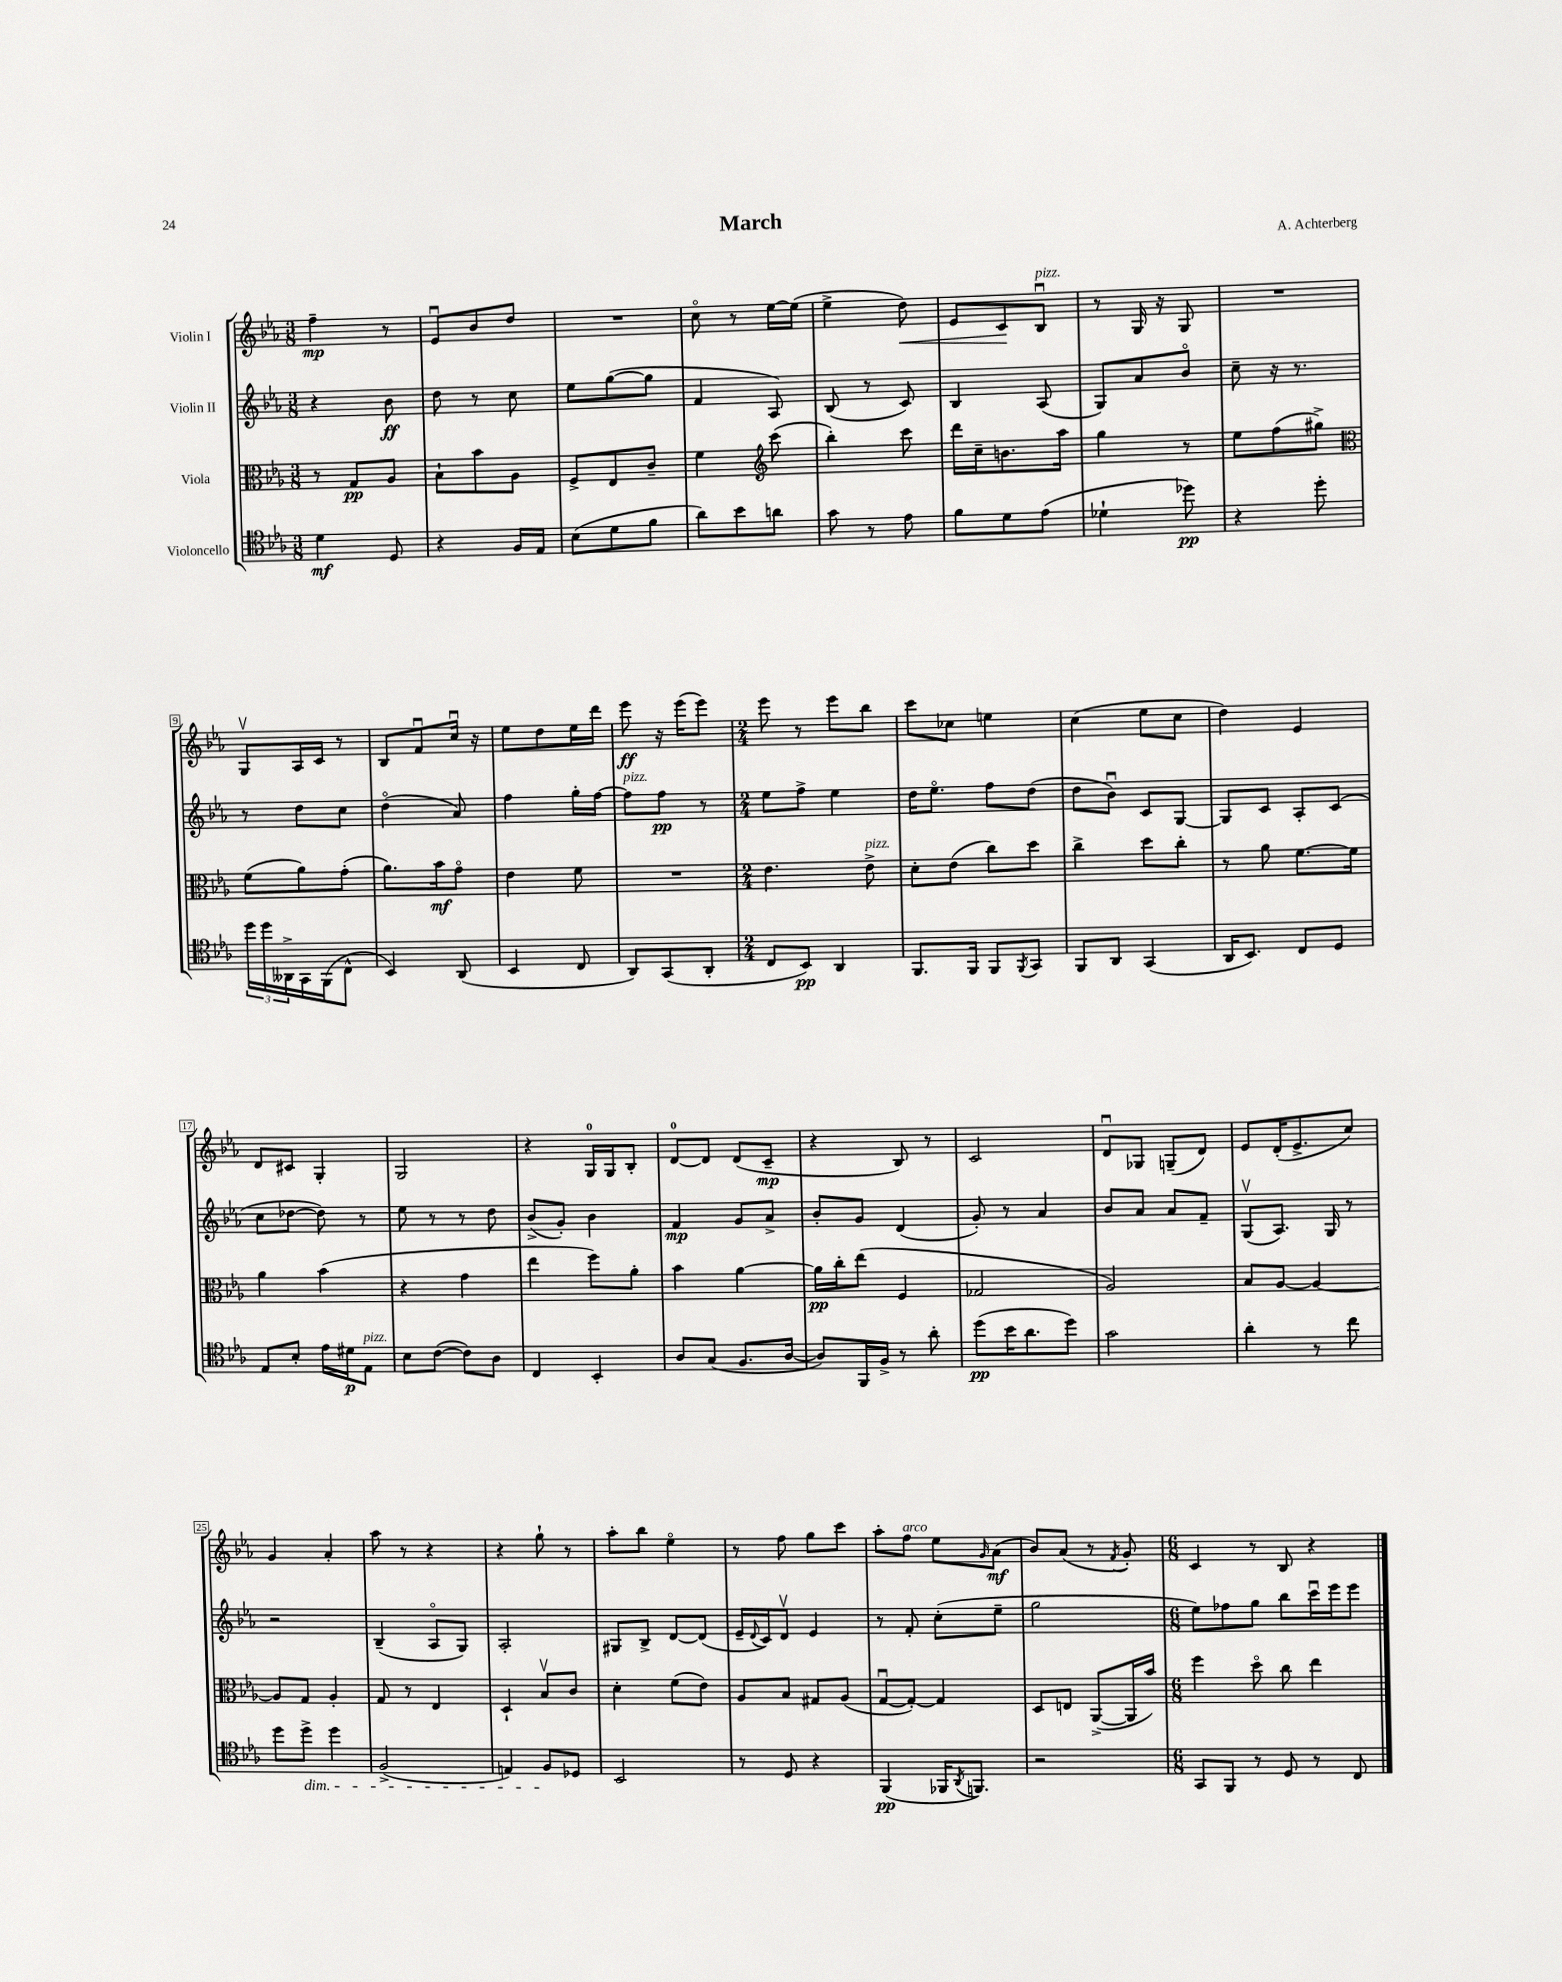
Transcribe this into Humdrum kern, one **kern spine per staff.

**kern	**kern	**kern	**kern
*staff4	*staff3	*staff2	*staff1
*clefC4	*clefC3	*clefG2	*clefG2
*k[b-e-a-]	*k[b-e-a-]	*k[b-e-a-]	*k[b-e-a-]
*M3/8	*M3/8	*M3/8	*M3/8
4d	8r	4r	4ff~
.	8G	.	.
8D	8A-	8b-	8r
=	=	=	=
4r	8B-`	8dd	8e-u
.	8b-	8r	8b-
16F	8A-	8cc	8dd
16E-	.	.	.
=	=	=	=
(8B-	8F^	8ee-	4.r
8d	8E-	([8gg	.
8f	8c~	8gg]	.
=	=	=	=
8a-)	4f	4f	8cco
8b-	.	.	8r
*	*clefG2	*	*
8a	(8ccc	8A-)	[16ee-
.	.	.	(16ee-]
=	=	=	=
8g	4bb-')	(8B-	4ee-^
8r	.	8r	.
8e-	8ccc	8c)	8dd)
=	=	=	=
8f	16ddd	4B-	8e-
.	16cc~	.	.
8d	8.b	.	8c
(8e-	.	(8A-	8B-u
.	16aa-	.	.
=	=	=	=
4d-`	4gg	8G)	8r
.	.	8a-	16G
.	.	.	16r
8dd-)	8r	8b-o	8G
=	=	=	=
4r	8ee-	8cc~	4.r
.	(8ff	16r	.
.	.	8.r	.
8dd'	8gg#^)	.	.
=	=	=	=
*	*clefC3	*	*
24dd	(8f	8r	8Gv
24dd	.	.	.
24AA--^	.	.	.
16GG	8a-)	8dd	16A-
(16FF	.	.	16c
8C^^	(8g'	8cc	8r
=	=	=	=
4BB-)	8.a-)	(4ddo	8B-
.	.	.	8fu
.	16b-	.	.
(8AA-	8go	8a-)	16ccu
.	.	.	16r
=	=	=	=
4BB-	4e-	4ff	8ee-
.	.	.	8dd
8C	8f	16gg'	16ee-
.	.	[16ff	16ddd
=	=	=	=
8AA-)	4.r	8ff]	8eee-
(8GG	.	8ff	16r
.	.	.	(16eee-
8AA-'	.	8r	8eee-)
=	=	=	=
*M2/4	*M2/4	*M2/4	*M2/4
8C	4.e-	8ee-	8eee-
8BB-)	.	8ff^	8r
4AA-	.	4ee-	8eee-
.	8e-^	.	8bb-
=	=	=	=
8.FF	8d'	16dd	8ccc
.	.	8.ee-o	.
.	(8e-	.	8cc-
16FF	.	.	.
8FF	8cc)	8ff	4ee
8qFF	.	.	.
8GG	8dd	(8dd	.
=	=	=	=
8FF	4cc^	8dd	(4cc
8AA-	.	8b-u)	.
(4GG	8dd	8c	8ee-
.	8cc'	[8G	8cc
=	=	=	=
16AA-	8r	8G]	4dd)
8.BB-)	.	.	.
.	8a-	8c	.
8C	[8.f	8A-'	4e-
8D	.	(8c	.
.	16f]	.	.
=	=	=	=
8E-	4a-	8cc	8d
8B-'	.	[8dd-	8c#
16e-	(4b-	8dd-])	4G'
16d#	.	.	.
8E-	.	8r	.
=	=	=	=
8B-	4r	8ee-	2G
([8c	.	8r	.
8c])	4g	8r	.
8A-	.	8dd	.
=	=	=	=
4C	4ee-	(8b-^	4r
.	.	8g')	.
4BB-'	8ff)	4b-	16G
.	.	.	16G
.	8a-'	.	8B-'
=	=	=	=
8A-	4b-	4f	[8d
(8G	.	.	8d]
8.F	[4a-	8g	(8d
.	.	8a-^	8c~
[16A-	.	.	.
=	=	=	=
8A-])	16a-]	8b-'	4r
.	16cc'	.	.
16FF	(8ee-	8g	.
16F^	.	.	.
8r	4F	(4d	8B-)
8a-'	.	.	8r
=	=	=	=
(8dd	2G-	8g')	2c
16b-	.	8r	.
8.a-	.	.	.
.	.	4a-	.
8dd)	.	.	.
=	=	=	=
2g	2A-)	8b-	8du
.	.	8a-	8G-
.	.	8a-	(8G~
.	.	8f~	8d)
=	=	=	=
4a-'	8B-	(8Gv	8e-
.	[8A-	8.A-)	(16d'
.	.	.	8.e-^
8r	4A-_	.	.
.	.	16G	.
8cc	.	8r	8cc)
=	=	=	=
8dd	8A-]	2r	4g
8dd^	8G	.	.
4dd	4A-'	.	4a-'
=	=	=	=
(2F^	8G	(4B-~	8aa-
.	8r	.	8r
.	4E-	8A-o	4r
.	.	8G)	.
=	=	=	=
4E)	4D`	2A-'	4r
8F	8B-v	.	8gg`
8D-	8c	.	8r
=	=	=	=
2BB-	4d'	8G#	8aa-'
.	.	8B-^	8bb-
.	(8f	[8d	4ee-o
.	8e-)	(8d]	.
=	=	=	=
8r	8A-	16e-~	8r
.	.	8qqd	.
.	.	16c)	.
8D	8B-	8dv	8ff
4r	8G#	4e-	8gg
.	(8A-	.	8ccc
=	=	=	=
(4FF	[8Gu	8r	8aa-'
.	8G'_)	8f'	8ff
16FF-	4G]	(8cc'	8ee-
8qAA-	.	.	.
8.FF)	.	.	.
.	.	.	16qqg
.	.	8ee-~	(8a-
=	=	=	=
2r	8D	2gg	8b-)
.	8E	.	(8a-
.	([8AA-^	.	8r
.	.	.	8qf
.	16AA-]	.	8g')
.	16b-)	.	.
=	=	=	=
*M6/8	*M6/8	*M6/8	*M6/8
8GG	4ff	8ee-)	4c
8FF	.	8ff-	.
8r	8ddo	8gg	8r
8D	8cc	8bb-	8B-
8r	4ee-	16cccu	4r
.	.	16eee-	.
8C	.	8eee-	.
==	==	==	==
*-	*-	*-	*-
